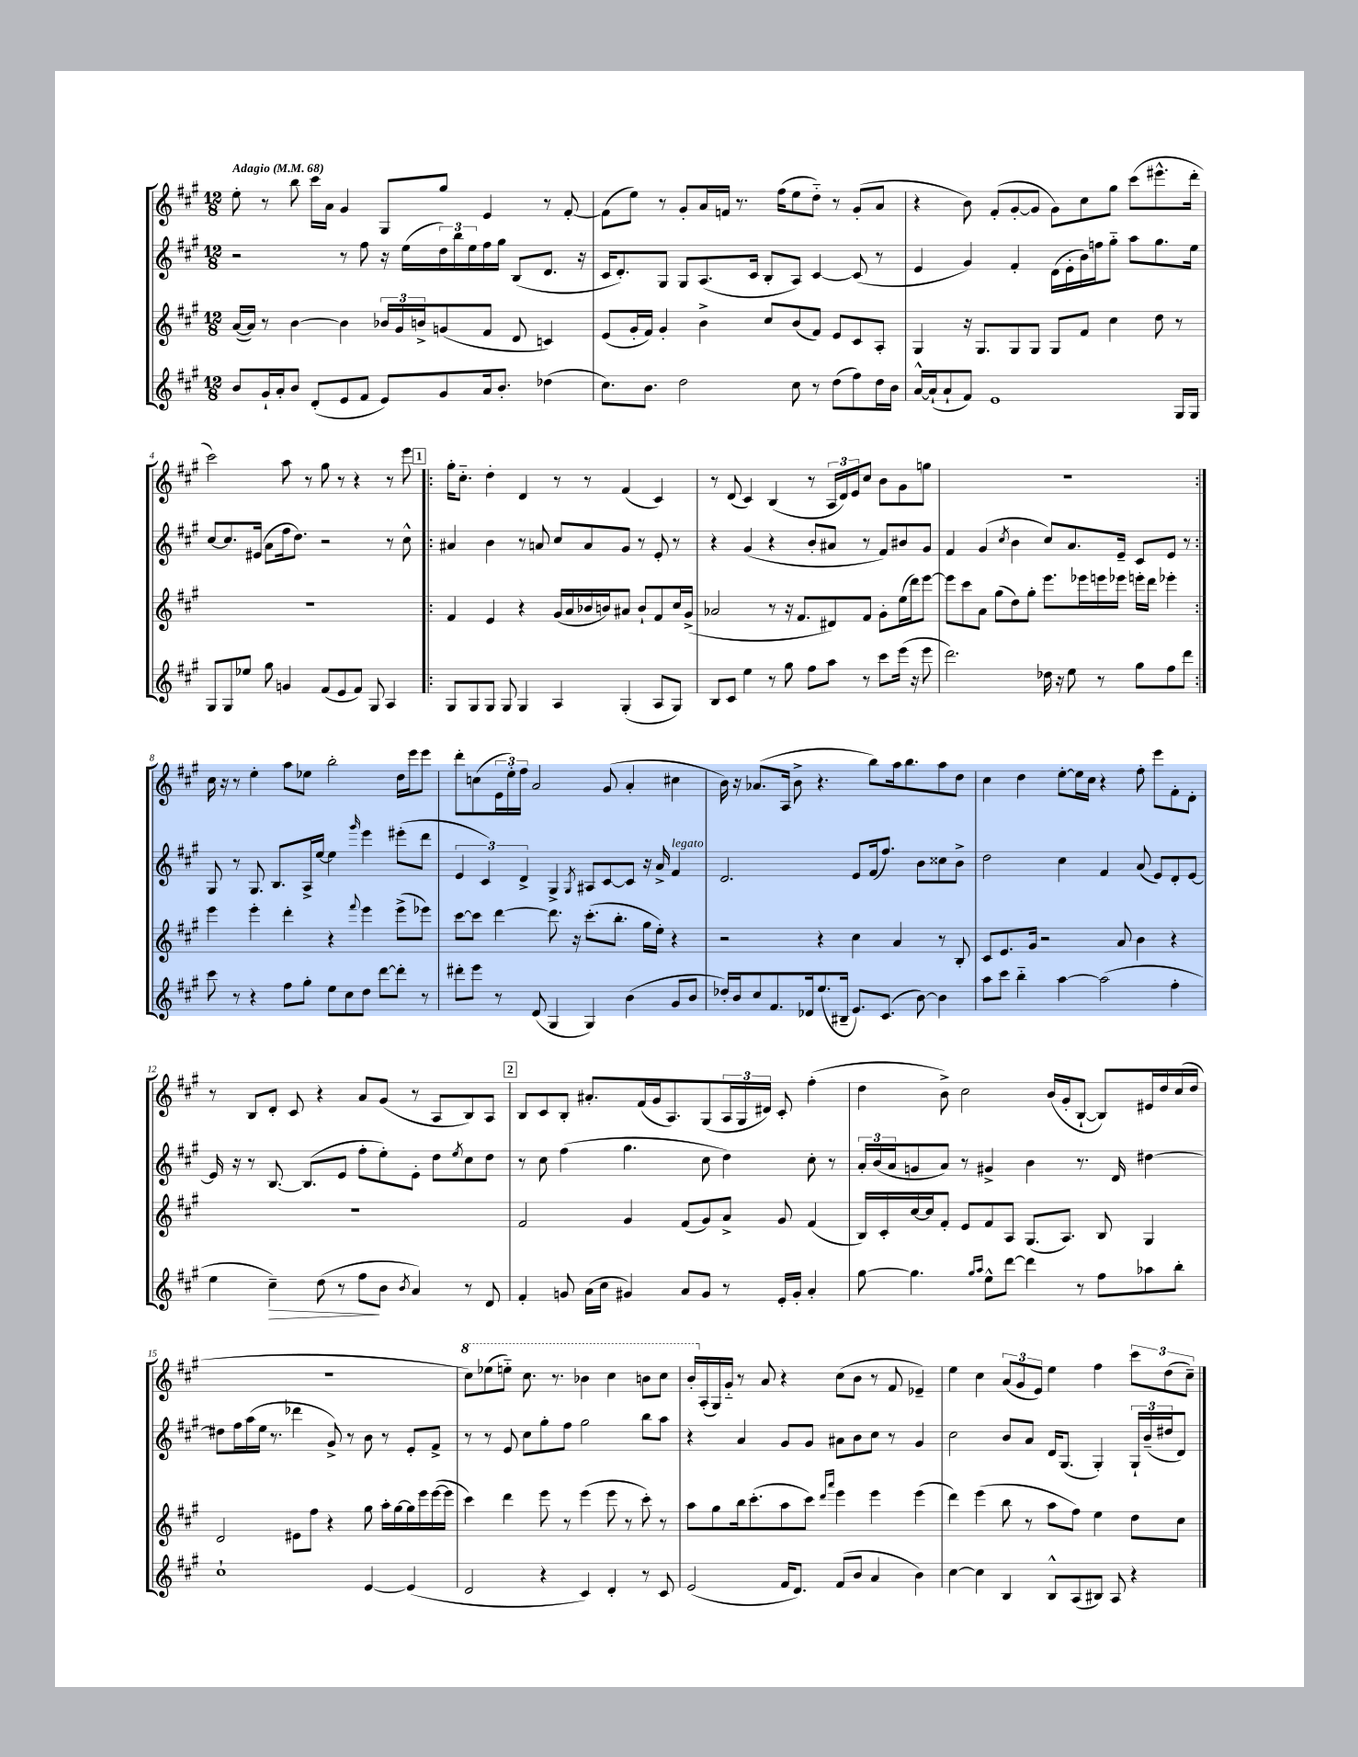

**kern	**kern	**kern	**kern
*staff4	*staff3	*staff2	*staff1
*clefG2	*clefG2	*clefG2	*clefG2
*k[f#c#g#]	*k[f#c#g#]	*k[f#c#g#]	*k[f#c#g#]
*M12/8	*M12/8	*M12/8	*M12/8
*MM68	*MM68	*MM68	*MM68
8b	([16a	2r	8ee'
.	16a])	.	.
16g#`	8r	.	8r
16a'	.	.	.
8b	[4b	.	8bb
(8d'	.	.	16ccc#
.	.	.	16a
8e	4b]	8r	4g#
8f#	.	8ff#	.
8e)	24b-	16r	8G#
.	24g#	.	.
.	.	(16ee	.
.	24b^	.	.
8g#	(8g	24dd)	8gg#
.	.	24bb	.
.	.	24ee	.
16a	8f#	16ff#	4e
8.b'	.	16gg#	.
.	8d	(8B	.
(4dd-	4c)	8.d	8r
.	.	.	[8f#'
.	.	16r	.
=	=	=	=
8.cc#)	(8e	16c#	(8f#]
.	.	8.d')	.
.	16g#'	.	8ee)
8.b	16f#)	.	.
.	4g#'	8G#	8r
2dd	.	8G#	8g#'
.	4b^	(8.A	16a
.	.	.	16f
.	.	.	8.r
.	.	16c#	.
.	8cc#	8B'	.
.	.	.	(16ff#
8cc#	(8b	8A)	8ee
8r	8f#)	[4c#	8dd'~)
(8dd	8e	.	8r
8ff#)	8c#	(8c#]	(8g#'
16dd	8A'	8r	8a
16b	.	.	.
=	=	=	=
[16a^^	4G#	4e	4r
(16a`]	.	.	.
8a`	.	.	.
8f#)	16r	4g#)	8b)
.	8.G#	.	.
1e	.	.	(8f#'
.	8G#	4f#'	[8g#'
.	8G#	.	8g#]
.	8G#	(16d	8g#)
.	.	16e'	.
.	8f#	16b)	8cc#
.	.	16ff	.
.	4cc#	8gg#'~	8gg#
.	.	8aa	(8ccc#
.	8dd	8.gg#	8.eee#^^
16G#	8r	.	.
16G#	.	16ee	16ddd'
=	=	=	=
8G#	1.r	[8cc#	2ccc#)
8G#	.	8.cc#]	.
8ee-	.	.	.
.	.	(16e#	.
8gg#	.	8a	.
4g	.	16ff#	8aa
.	.	8.dd)	.
.	.	.	8r
(8f#	.	2r	8gg#
8e	.	.	8r
8f#)	.	.	4r
8G#	.	.	.
4A	.	8r	8r
.	.	8cc#^^	8eee
=!|:	=!|:	=!|:	=!|:
8G#	4f#	4a#	16gg#'
.	.	.	8.cc#'~
8G#	.	.	.
8G#	4e	4b	4dd'
8G#	.	.	.
4G#	4r	8r	4d
.	.	8a	.
4A	(16g#	8cc#	8r
.	16a	.	.
.	16b-	8a	8r
.	16b)	.	.
(4G#'	8a#	8g#	(4f#
.	8b`	8r	.
8A	8f#	8e'	4c#)
8G#)	16cc#	8r	.
.	(16g#^	.	.
=	=	=	=
8B	2a-	4r	8r
8c#	.	.	(8d
4ee	.	(4g#	4c#)
8r	8r	4r	(4B
8gg#	16r	.	.
.	8.f#	.	.
8ff#	.	8b'	8r
8aa	8d#)	8a#	24A
.	.	.	24d)
.	.	.	24e
8r	8f#	8r	8cc#
8ccc#	8g#'	8f#)	8b
(16eee	(16ee	8b#	8g#
16r	16ddd)	.	.
8eee	[8eee	8g#	8gg
=	=	=	=
2.ddd)	8eee]	4f#	1.r
.	8ccc#	.	.
.	8a	(4g#	.
.	(8gg#	.	.
.	.	8qcc#	.
.	8dd)	4b	.
.	8gg#'	.	.
16dd-	8.eee	8cc#)	.
16r	.	.	.
8ee	.	8.a	.
.	16eee-	.	.
8r	16eee	.	.
.	16eee-	16e~	.
8gg#	16eee'	8c#	.
.	16ddd	.	.
8ff#	4eee-'	8e	.
8ddd	.	8r	.
=:|!	=:|!	=:|!	=:|!
8ccc#	4eee	8G#	16cc#
.	.	.	16r
8r	.	8r	8r
4r	4eee'	8.G#	4ee'
.	.	8.B	.
8ff#	4ddd'	.	8aa
8gg#'	.	16A^	8ee-
.	.	[16ee	.
8ee	4r	4ee]	2bb'
8cc#	.	.	.
.	8qqfff#	16qqggg#	.
8dd	4eee	4eee	.
[8ddd	.	.	.
8ddd']	(8eee^	(8eee#'	16dd
.	.	.	16eee
8r	8eee-)	8ddd	8eee
=	=	=	=
8ddd#'	[8ccc#	6e	8ddd'
8eee	8ccc#]	.	(8cc
.	.	6c#)	.
8r	[4ddd	.	24e
.	.	.	24ee')
.	.	6d^	24ff#
(8d	.	.	2a
4G#	8.ddd]	4G#^	.
.	16r	.	.
.	.	8qG#	.
4G#)	(8.ccc#'	8A#	.
.	.	[8c#	(8g#
.	8.bb'	.	.
(4b	.	8c#]	4a'
.	16gg#	16r	.
.	16ee')	16a^	.
8g#	4r	4f#	4cc#
8b	.	.	.
=	=	=	=
16dd-')	2r	2.d	16b)
16b	.	.	16r
8cc#	.	.	(8.a-
8.f#	.	.	.
.	.	.	16A
.	.	.	8b^
16d-	.	.	.
(8.ee	4r	.	4.r
16B#~	.	.	.
8.e)	4cc#	8e	.
.	.	(16f#	8bb)
(8.c#	.	8.ff#)	.
.	4a	.	16aa
.	.	.	8.bb
[8b)	.	8b	.
4b]	8r	8cc##	8aa
.	8B'	8b^	8dd
=	=	=	=
8aa	8c#	2dd	4cc#
8ccc#	8.e	.	.
4bb'~	.	.	4dd
.	16g#	.	.
.	2r	.	.
[4aa	.	4cc#	[8ee'
.	.	.	16ee]
.	.	.	16cc#
(2aa]	.	4f#	4r
.	8a	.	.
.	4b	(8a	8ff#'
.	.	8e)	8eee
4ff#'	4r	8d'	8f#'
.	.	[8e	8d'
=	=	=	=
4ee	1.r	16e]	8r
.	.	16r	.
.	.	8r	8B
4cc#~)	.	[8.B	8d'
.	.	.	8c#
.	.	(8.B]	.
(8dd	.	.	4r
8r	.	8e	.
8ff#	.	8ff#'	8a
8b	.	8ee')	(8g#
8qb	.	.	.
4a)	.	8e'	8r
.	.	8dd	8A
.	.	8qee	.
8r	.	8cc#	8B)
8d	.	8dd	8A
=	=	=	=
4f#'	2f#	8r	8B
.	.	8cc#	8c#
8g	.	(4ff#	8B'
(16a	.	.	8.a#'
16cc#	.	.	.
4g#)	4g#	4.gg#	.
.	.	.	(16f#
.	.	.	16g#
.	.	.	8.A)
8a	(8f#	.	.
8g#	8g#)	8cc#	(8G#
8r	8a^	4dd)	24A
.	.	.	24G#
.	.	.	24d#)
16e'	8g#	.	8c#'
16g#'	.	.	.
4a'	(4f#	8cc#'	(4ff#'
.	.	8r	.
=	=	=	=
[8gg#	16B)	24a'	4dd
.	.	(24b	.
.	16c#'	.	.
.	.	24a	.
4.gg#]	[16cc#	8g	.
.	16cc#]	.	.
.	8f#'	8a)	8b^)
.	8e	8r	2cc#
16qqgg#	.	.	.
16qqaa	.	.	.
8ee^^	8f#	4g#^	.
[8ddd	8A	.	.
4ddd]	(8.G#	4b	.
.	.	.	(16b
.	8.A)	.	16g#'
8r	.	8.r	[8B`
8ff#	8B	.	8B])
.	.	16d	.
8aa-	4G#	[4dd#	16e#
.	.	.	16dd
8bb'	.	.	(16cc#
.	.	.	16dd
=	=	=	=
1cc#`	2d	8dd#]	1.r
.	.	16ff#	.
.	.	(16aa	.
.	.	16ee	.
.	.	8.r	.
.	8e#	4ddd-	.
.	8ff#	.	.
.	4r	8g#^)	.
.	.	8r	.
[4e	8gg#	8b	.
.	16aa'	8r	.
.	[16gg#	.	.
(4e]	16gg#]	8e'	.
.	16eee	.	.
.	([16eee	8f#^	.
.	16eee]	.	.
=	=	=	=
2d	4ccc#)	8r	8ccc#)
.	.	8r	(8eee-
.	4ddd	8e	8eee'~)
.	.	8cc#	8.ccc#
4r	8eee	8gg#'	.
.	.	.	8.r
.	8r	8ff#	.
4c#)	(4eee	2gg#	4bb-
4d'	8eee	.	4ccc#
.	8r	.	.
8r	8ccc#')	8bb	8bb
8c#	8r	8aa	8ccc#
=	=	=	=
(2e	8aa	4r	16bb'
.	.	.	(16A'
.	8gg#	.	16G#)
.	.	.	16g#'~
.	16bb	4a	8r
.	(8.ccc#'	.	.
.	.	.	8a
16f#	8aa	8g#	4r
8.d)	.	.	.
.	8ccc#)	8g#	.
.	16qqddd	.	.
.	16qqaaa	.	.
(8f#	4eee	8a#	(8cc#
8b	.	8b	8b
4a	4eee	8cc#	8r
.	.	8r	8f#
4b)	(4eee	4g#	4e-~)
=	=	=	=
[4cc#	4ddd)	2cc#	4ee
4cc#]	(4eee	.	4cc#
4B	8bb	8b	(12a
.	.	.	12g#
.	8r	8a	.
.	.	.	12e)
8B^^	8aa	16d	4ee
.	.	(8.G#	.
(8A	8ff#)	.	.
8B#)	4ee	4G#')	4ff#
8A	.	.	.
4r	8dd	24G#`	12ccc#
.	.	(24b~	.
.	.	24dd#	(12dd
.	8cc#	8d)	.
.	.	.	12cc#~)
==	==	==	==
*-	*-	*-	*-
